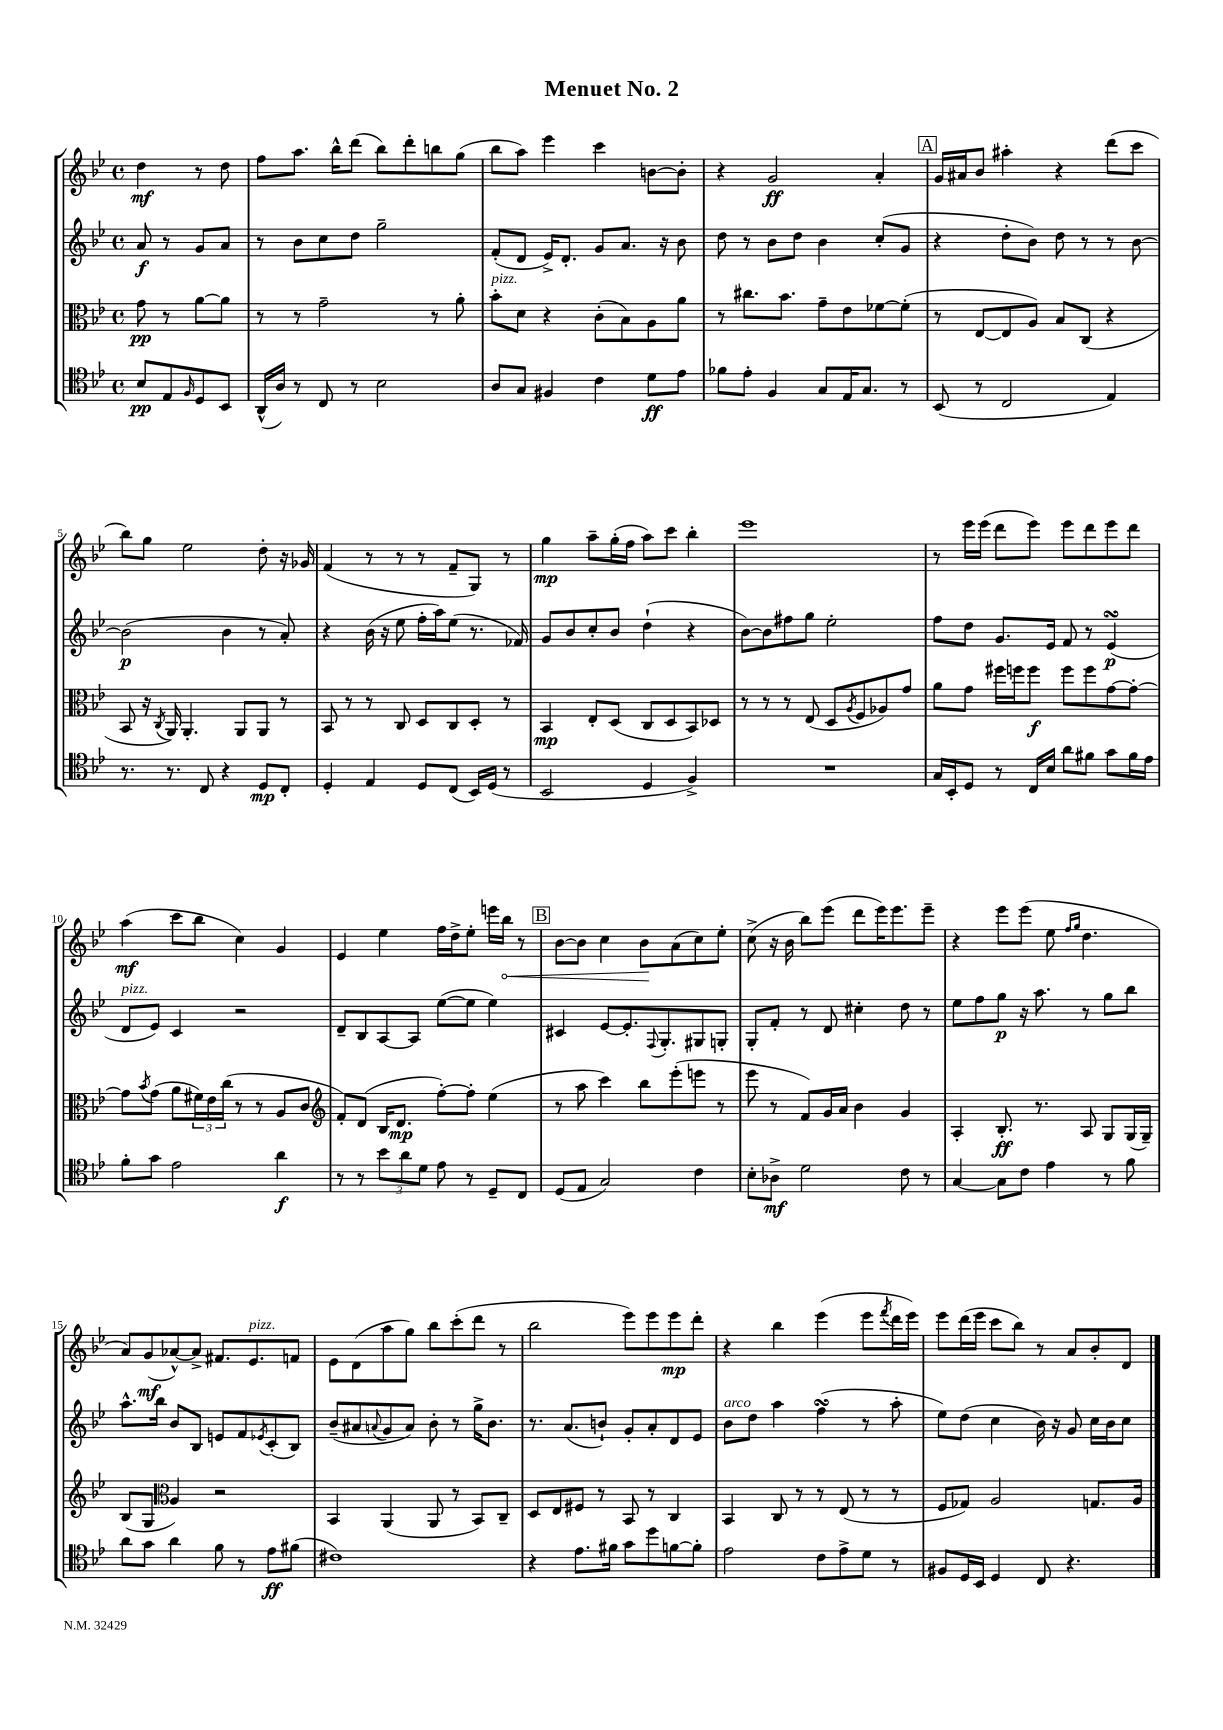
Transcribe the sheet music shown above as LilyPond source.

\header { title = "Menuet No. 2" }
<<
\new StaffGroup <<
\new Staff = "s0" {
    \clef treble \key bes \major \defaultTimeSignature \time 4/4 \partial 2
    d''4\mf r8 d''8 |
    f''8 a''8. bes''16-^ d'''8( bes''8) d'''8-. b''8 g''8( |
    bes''8 a''8) ees'''4 c'''4 b'8~ b'8-. |
    r4 g'2\ff a'4-. |
    \mark \markup { \box "A" } g'16 ais'16 bes'8 ais''4-. r4 d'''8( c'''8 |
    bes''8) g''8 ees''2 d''8-. r16 ges'16 |
    f'4( r8 r8 r8 f'8-- g8) r8 |
    g''4\mp a''8-- g''16-.( f''16 a''8) c'''8 bes''4-. |
    ees'''1 |
    r8 ees'''16 ees'''16( d'''8 ees'''8) ees'''8 d'''8 ees'''8 d'''8 |
    a''4\mf( c'''8 bes''8 c''4) g'4 |
    ees'4 ees''4 f''16 d''16-> ees''8-. e'''16 \once \override Hairpin.circled-tip = ##t bes''16\< r8 |
    \mark \markup { \box "B" } bes'8~ bes'8 c''4 bes'8\! a'8( c''8) ees''8-. |
    c''8->( r16 bes'16 bes''8) ees'''8( d'''8 ees'''16) ees'''8. ees'''8-- |
    r4 ees'''8 ees'''8( ees''8 \grace { f''16 g''16 } d''4. |
    a'8) g'8\mf( aes'8~-^) aes'8-> fis'8. ees'8.^\markup { \italic "pizz." } f'8 |
    ees'8 d'8( a''8 g''8) bes''8 c'''8-.( d'''8 r8 |
    bes''2 ees'''8) ees'''8 ees'''8\mp d'''8-. |
    r4 bes''4 ees'''4( ees'''8 \acciaccatura { f'''8 } d'''16 ees'''16) |
    ees'''8 d'''16( ees'''16 c'''8 bes''8) r8 a'8 bes'8-. d'8 \bar "|." |
}
\new Staff = "s1" {
    \clef treble \key bes \major \defaultTimeSignature \time 4/4 \partial 2
    a'8\f r8 g'8 a'8 |
    r8 bes'8 c''8 d''8 g''2-- |
    f'8-.( d'8 ees'16->) d'8.-. g'8 a'8. r16 bes'8 |
    d''8 r8 bes'8 d''8 bes'4 c''8-.( g'8 |
    \mark \markup { \box "A" } r4 d''8-. bes'8) d''8 r8 r8 bes'8~ |
    bes'2\p( bes'4 r8 a'8-.) |
    r4 bes'16( r16 ees''8 f''16-. a''16) ees''8( r8. fes'16) |
    g'8 bes'8 c''8-. bes'8 d''4-!( r4 |
    bes'8~) bes'8 fis''8 g''8 ees''2-. |
    f''8 d''8 g'8. ees'16 f'8 r8 ees'4\turn\p( |
    d'8^\markup { \italic "pizz." } ees'8) c'4 r2 |
    d'8-- bes8 a8~ a8 ees''8~( ees''8 ees''4) |
    \mark \markup { \box "B" } cis'4 ees'8~ ees'8.-. \appoggiatura { f8 } g8.-. gis8 g8-. |
    g8-. f'8-. r8 d'8 cis''4-. d''8 r8 |
    ees''8 f''8 g''8\p r16 a''8. r8 g''8 bes''8 |
    a''8.-^ bes''16 bes'8 bes8 e'8 f'8 \acciaccatura { ees'8 } c'8-.( bes8) |
    bes'8--( ais'8 \appoggiatura { a'8 } g'8 a'8) bes'8-. r8 g''16-> bes'8. |
    r8. a'8.( b'8-!) g'8-. a'8-. d'8 ees'8 |
    bes'8^\markup { \italic "arco" } d''8 a''4 f''4\turn( r8 a''8-. |
    ees''8) d''8( c''4 bes'16) r16 g'8 c''16 bes'16 c''8 \bar "|." |
}
\new Staff = "s2" {
    \clef alto \key bes \major \defaultTimeSignature \time 4/4 \partial 2
    g'8\pp r8 a'8~ a'8 |
    r8 r8 g'2-- r8 a'8-. |
    bes'8-.^\markup { \italic "pizz." } d'8 r4 c'8-.( bes8) a8 a'8 |
    r8 cis''8. bes'8. g'8-- ees'8 fes'8~ fes'8-.( |
    \mark \markup { \box "A" } r8 ees8~ ees8 a8) bes8 c8( r4 |
    bes,8 r16 \acciaccatura { c8 } a,16) a,4.-. a,8 a,8 r8 |
    bes,8 r8 r8 c8 d8 c8 d8-. r8 |
    bes,4\mp ees8-. d8( c8 d8 bes,8) des8 |
    r8 r8 r8 ees8( d8 \acciaccatura { a8 } f8 aes8) g'8 |
    a'8 g'8 fis''16 f''16 f''8\f f''8 f''8 g'8~ g'8~-. |
    g'8 \acciaccatura { bes'8 } g'8( a'8 \tuplet 3/2 { fis'16) ees'16 c''16( } r8 r8 a8 c'8 |
    \clef treble f'8-.) d'8( bes16 d'8.\mp f''8~-.) f''8-. ees''4( |
    \mark \markup { \box "B" } r8 a''8 c'''4) bes''8 ees'''8-.( e'''8 r8 |
    ees'''8 r8 f'8) g'16 a'16 bes'4 g'4 |
    a4-. bes8.-.\ff r8. a8 g8 g16( g16--) |
    bes8( g8 \clef alto a4) r2 |
    bes,4 a,4( a,8 r8 bes,8) c8-- |
    d8 ees8 fis8 r8 bes,8 r8 c4 |
    bes,4 c8 r8 r8 ees8( r8 r8 |
    f8 ges8) a2 g8. a16 \bar "|." |
}
\new Staff = "s3" {
    \clef tenor \key bes \major \defaultTimeSignature \time 4/4 \partial 2
    bes8\pp ees8 \grace { f16 } d8 bes,8 |
    a,16-^( a16) r8 c8 r8 bes2 |
    a8 g8 fis4 c'4 d'8\ff ees'8 |
    fes'8 ees'8-. f4 g8 ees16 g8. r8 |
    \mark \markup { \box "A" } bes,8( r8 c2 ees4) |
    r8. r8. c8 r4 d8\mp c8-. |
    d4-. ees4 d8 c8( bes,16) d16( r8 |
    bes,2 d4 f4->) |
    R1 |
    g16 bes,16-. d8 r8 c16 bes16 a'8 fis'8 g'8 fis'16 ees'16 |
    f'8-. g'8 ees'2 a'4\f |
    r8 r8 \tuplet 3/2 { bes'8 a'8 d'8 } ees'8 r8 d8-- c8 |
    \mark \markup { \box "B" } d8( ees8 g2) c'4 |
    bes8-. aes8->\mf d'2 c'8 r8 |
    g4~ g8 c'8 ees'4 r8 f'8 |
    a'8 g'8 a'4 f'8 r8 ees'8\ff fis'8( |
    cis'1) |
    r4 ees'8. fis'16 g'8 d''8 f'8~ f'8-. |
    ees'2 c'8 ees'8-> d'8 r8 |
    fis8 d16 bes,16 d4 c8 r4. \bar "|." |
}
>>
>>
